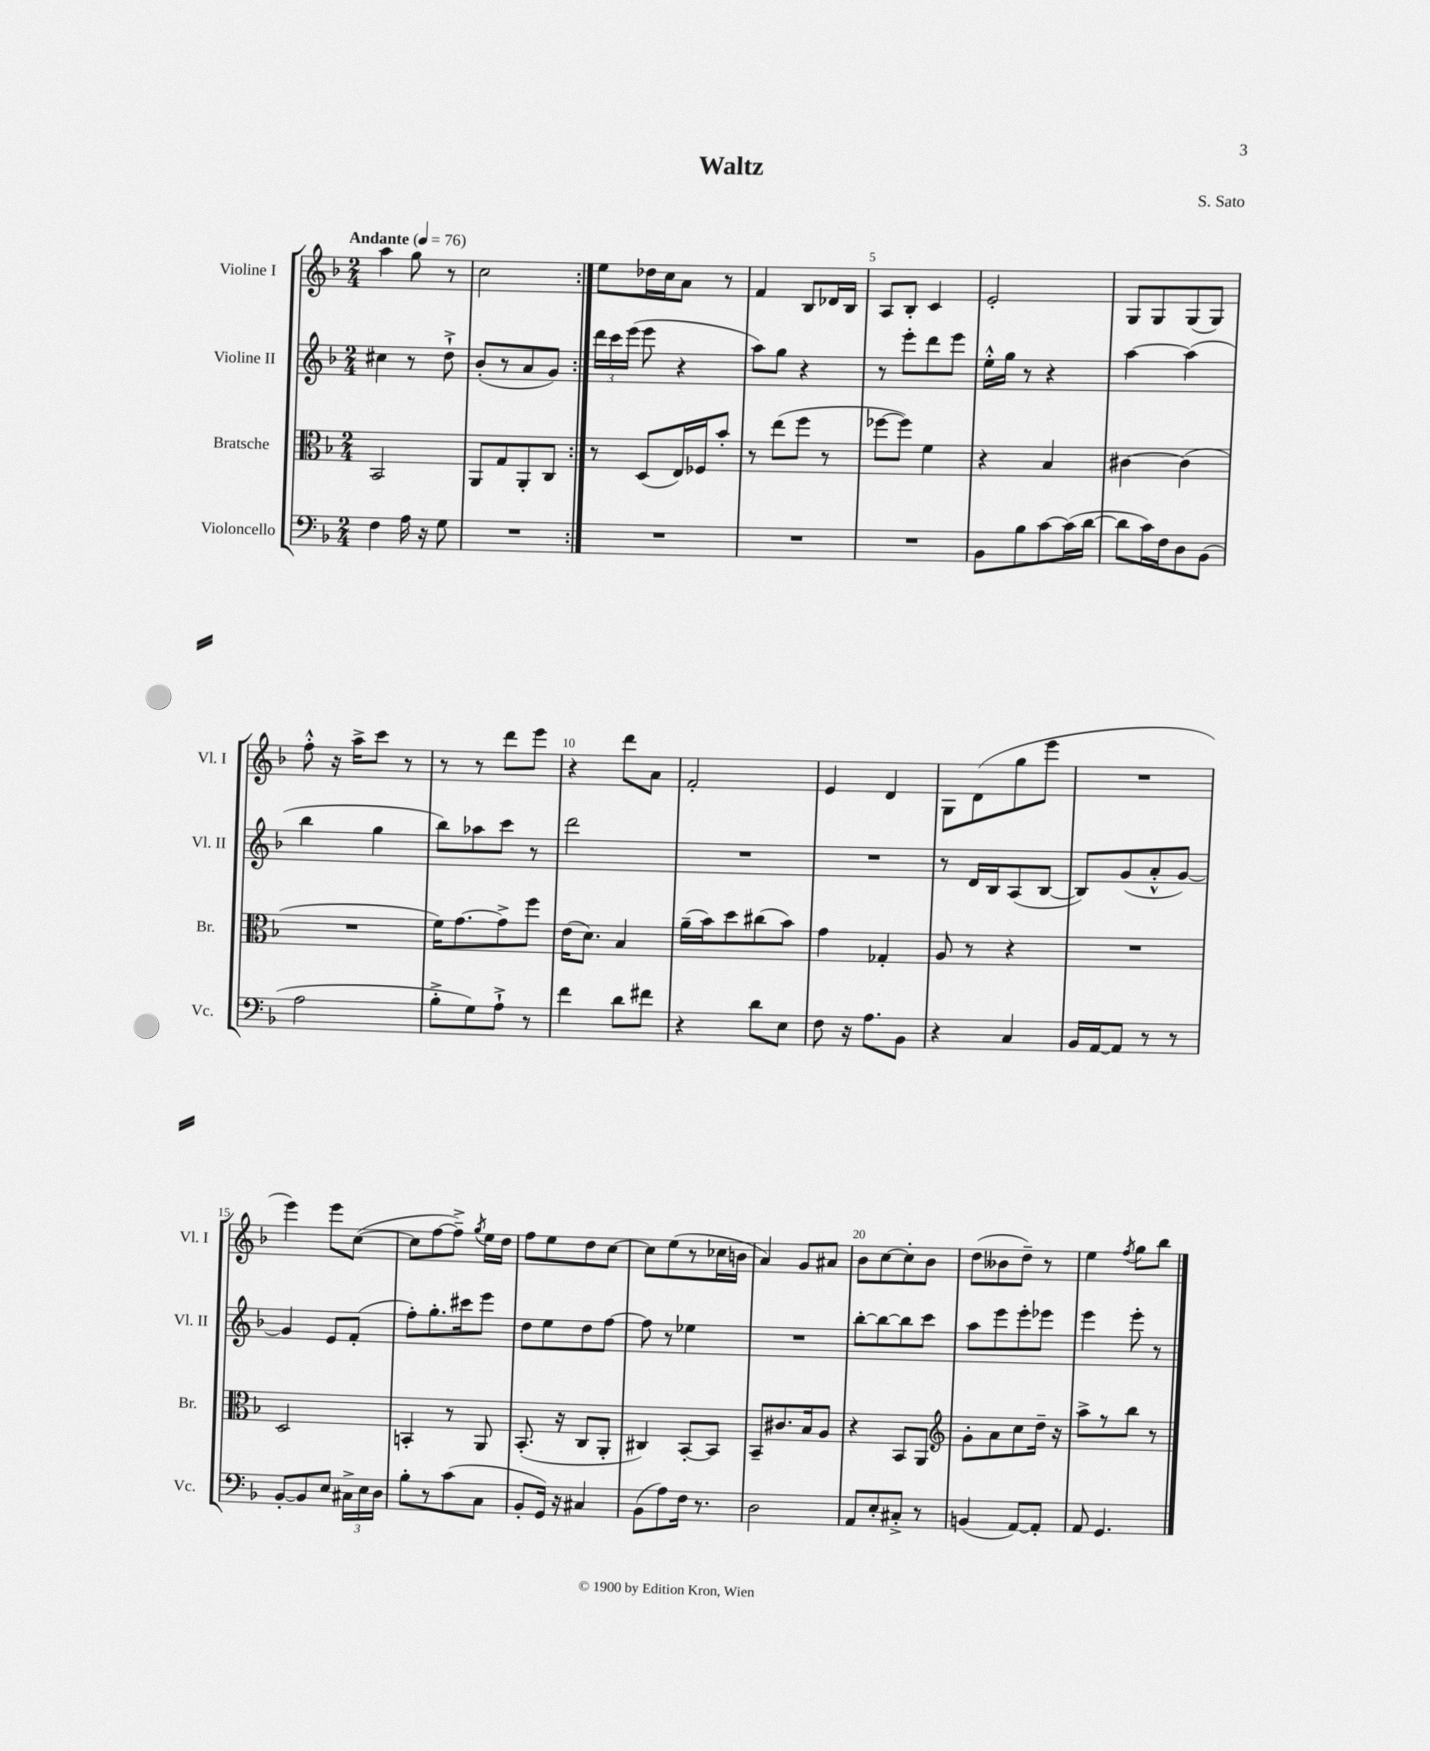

**kern	**kern	**kern	**kern
*part4	*part3	*part2	*part1
*staff4	*staff3	*staff2	*staff1
*I"Violoncello	*I"Bratsche	*I"Violine II	*I"Violine I
*I'Vc.	*I'Br.	*I'Vl. II	*I'Vl. I
*clefF4	*clefC3	*clefG2	*clefG2
*k[b-]	*k[b-]	*k[b-]	*k[b-]
*M2/4	*M2/4	*M2/4	*M2/4
*MM76	*MM76	*MM76	*MM76
=1	=1	=1	=1
!	!	!	!LO:TX:a:B:t=Andante
4F\	2BB-/	4cc#X\	4aa\
16A\	.	8r	8gg\
16r	.	.	.
8G\	.	8dd`^\	8r
=2	=2	=2	=2
2r	8AA/L	(8b-'/L	2cc\
.	8G/	8r	.
.	8AA'/	8a/	.
.	8C/J	8g/J)	.
=3:|!	=3:|!	=3:|!	=3:|!
2r	8r	24ddd\LL	8ee\L
.	.	24ccc\	.
.	.	(24eee\JJ	.
.	(8D/L	8eee\	16dd-X\L
.	.	.	16cc\J
.	16E/L)	4r	8a\J
.	16F-X/J	.	.
.	8b-'/J	.	8r
=4	=4	=4	=4
2r	8r	8aa\L)	4f/
.	(8ee\L	8gg\J	.
.	8ff\J	4r	8B-/L
.	8r	.	16d-X/L
.	.	.	16B-/JJ
=5	=5	=5	=5
2r	[8ff-X\L	8r	8A/L
.	8ff-\J])	8eee'\L	8B-'/J
.	4f\	8ddd\	4c/
.	.	8eee\J	.
=6	=6	=6	=6
8BB-\L	4r	16ee'^^\LL	2e'/
.	.	16gg\JJ	.
8B-\	.	8r	.
[8c\	4B-/	4r	.
(16c\L]	.	.	.
[16d\JJ	.	.	.
=7	=7	=7	=7
8d\L]	[4c#X\	[4aa\	8G/L
16c\L)	.	.	8G/
16F\J	.	.	.
8D\	(4c#\]	(4aa\]	(8G/
(8BB-\J	.	.	8G/J)
!!LO:LB:g=z
=8	=8	=8	=8
2A\	2r	4bb-\	8ff'^^\
.	.	.	16r
.	.	.	16aa^\KL
.	.	4gg\	8ccc\J
.	.	.	8r
=9	=9	=9	=9
8B-'^\L	16f\KL)	8bb-\L)	8r
.	[8.g\	.	.
8G\)	.	8aa-X\	8r
8A`^\J	8g^\]	8ccc\J	8ddd\L
8r	8ff\J	8r	8eee\J
=10	=10	=10	=10
4f\	(16e\KL	2ddd\	4r
.	8.d\J)	.	.
8d\L	4B-/	.	8ddd\L
8f#X\J	.	.	8a\J
=11	=11	=11	=11
4r	(16a~\LL	2r	2f'/
.	16b-\J)	.	.
.	8dd\	.	.
8d\L	(8cc#X\	.	.
8E\J	8b-\J)	.	.
=12	=12	=12	=12
8F\	4g\	2r	4e/
16r	.	.	.
8.A\L	.	.	.
.	4G-X'/	.	4d/
8BB-\J	.	.	.
=13	=13	=13	=13
4r	8A/	8r	8G\L
.	8r	16d/LL	(8d\
.	.	16B-/J	.
4C/	4r	(8A/	8gg\
.	.	[8B-/J	8eee\J
=14	=14	=14	=14
16BB-/LL	2r	8B-/L])	2r
[16AA/J	.	.	.
8AA/J]	.	(8g/	.
8r	.	8a'^^/	.
8r	.	[8g/J)	.
!!LO:LB:g=z
=15	=15	=15	=15
[8BB-'/L	2D/	4g/]	4eee\)
8BB-/]	.	.	.
8E/J	.	8e/L	8eee\L
24C#X^\LL	.	(8f'/J	([8cc\J
24E\	.	.	.
24D\JJ	.	.	.
=16	=16	=16	=16
8B-'\L	4BBn'/	8ff'\L)	8cc\L]
8r	.	8.gg'\	[8ff\
(8c\	8r	.	8ff~^\J])
.	.	16ccc#X\k	.
.	.	.	8qgg/
8C\J	8AA/	8eee\J	16ee\LL
.	.	.	16dd\JJ
=17	=17	=17	=17
8BB-'/L	(8.BB-'/	8dd\L	8ff\L
16GG/Jk)	.	8ee\	8ee\
16r	16r	.	.
4C#X/	8C/L	8dd\	8dd\
.	8AA'/J	[8ff\J	[8cc\J
=18	=18	=18	=18
(8BB-\L	4C#X/)	8ff\]	8cc\L]
8A\)	.	8r	(8ee\
16F\Jk	[8BB-'/L	4ee-X\	8r
8.r	.	.	.
.	8BB-/J]	.	16cc-X\L
.	.	.	16bn\JJ
=19	=19	=19	=19
2D\	8BB-~/L	2r	4a/)
.	8.c#X/	.	.
.	.	.	8g/L
.	16B-/k	.	.
.	8A/J	.	8a#X/J
=20	=20	=20	=20
8AA/L	4r	[8bb-'\L	8b-\L
8E'/	.	8bb-\_	[8cc\
8C#X'^/J	8BB-/L	8bb-\]	8cc'\]
8r	8AA/J	8ccc\J	8b-\J
=21	=21	=21	=21
*	*clefG2	*	*
(4BBn/	8g'\L	8aa\L	(8dd\L
.	8a\	8eee\	8b--X\
[8AA/L)	8cc\	8eee'\	8dd~\J)
8AA'/J]	16dd~\Jk	8eee-X\J	8r
.	16r	.	.
=22	=22	=22	=22
8AA/	8aa^\L	4eee\	4ee\
4.GG/	8r	.	.
.	.	.	8qff/
.	8bb-\J	8eee'\	8gg\L
.	8r	8r	8bb-\J
==	==	==	==
*-	*-	*-	*-
